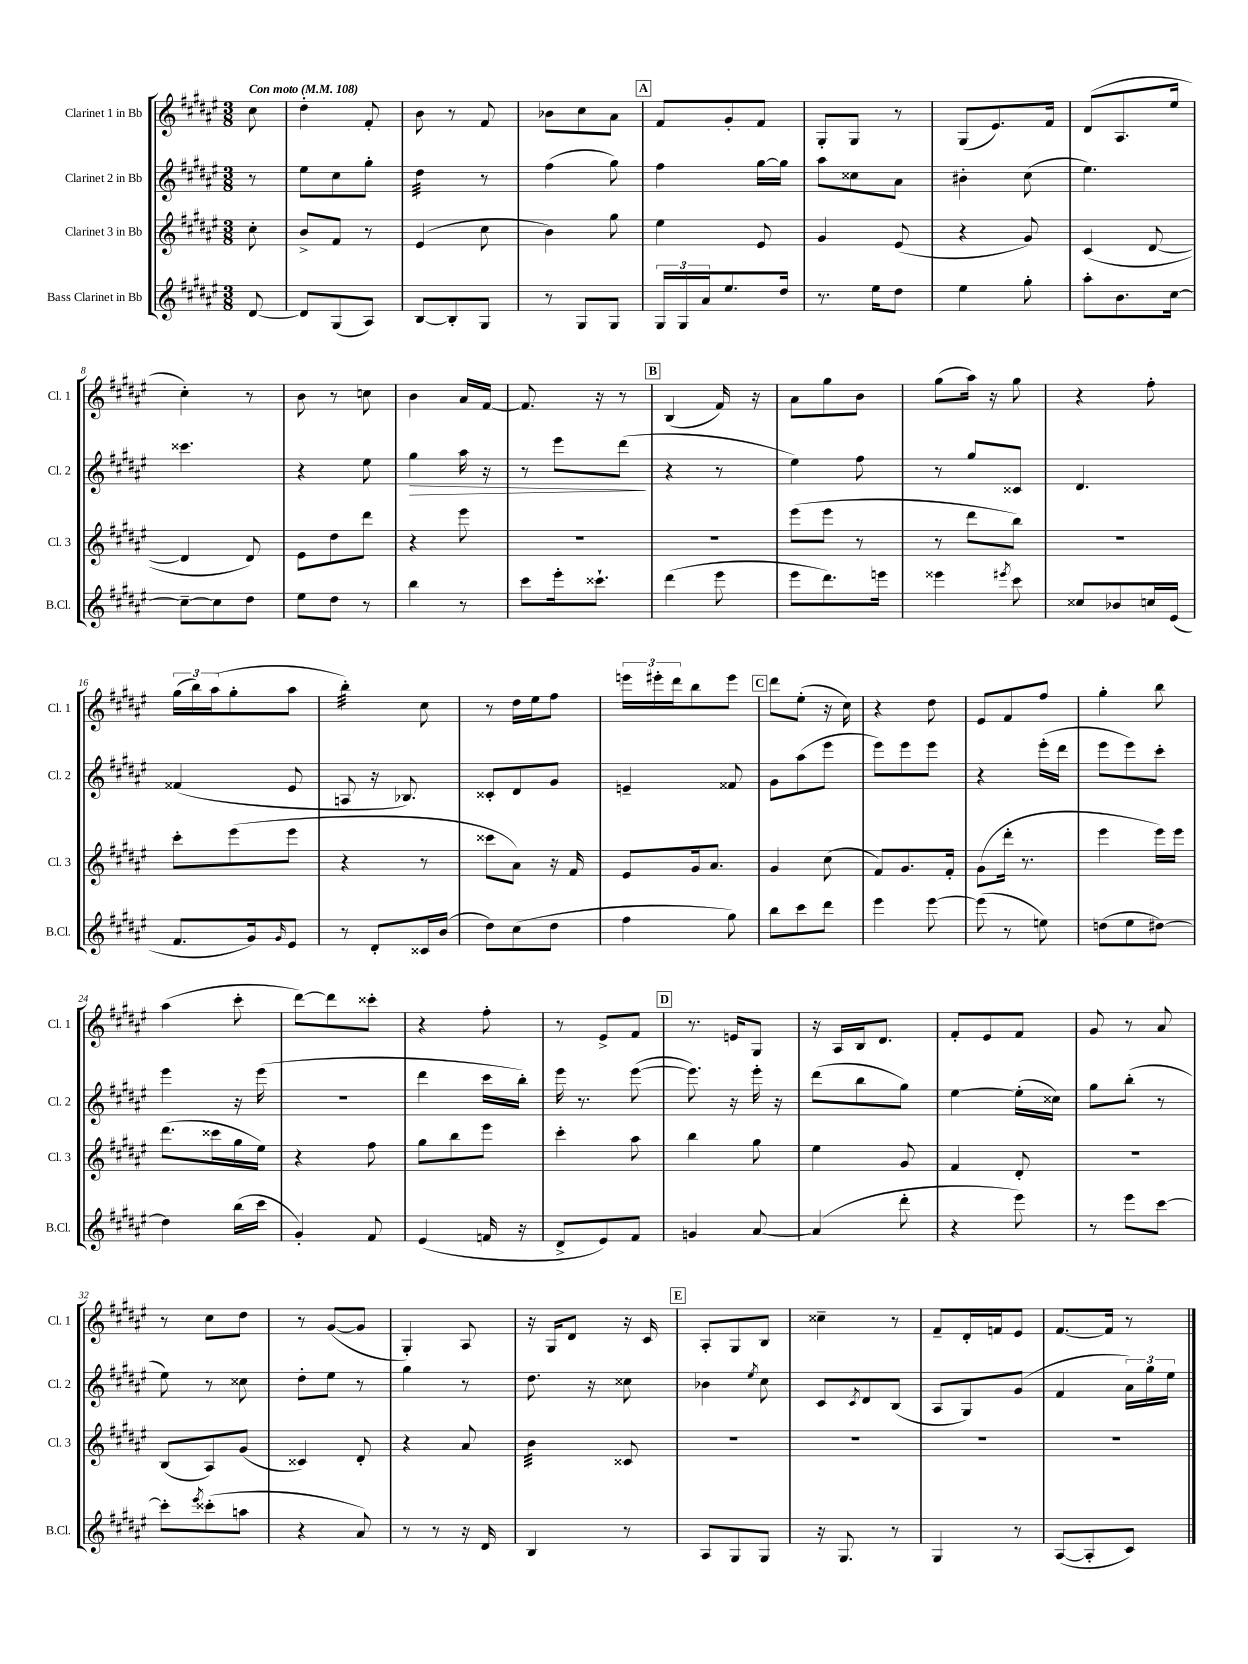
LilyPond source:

<<
\new StaffGroup <<
\new Staff = "s0" \with { instrumentName = "Clarinet 1 in Bb" shortInstrumentName = "Cl. 1" } {
    \clef treble \key fis \major \numericTimeSignature \time 3/8 \partial 8 \tempo "Con moto" 4 = 108
    cis''8 |
    dis''4-. fis'8-. |
    b'8 r8 fis'8 |
    bes'8 cis''8 ais'8 |
    \mark \markup { \box "A" } fis'8 gis'8-. fis'8 |
    gis8-. gis8 r8 |
    gis8( eis'8.) fis'16 |
    dis'8( ais8. eis''16 |
    cis''4-.) r8 |
    b'8 r8 c''8 |
    b'4 ais'16 fis'16~ |
    fis'8. r16 r8 |
    \mark \markup { \box "B" } b4( fis'16) r16 |
    ais'8 gis''8 b'8 |
    gis''8( ais''16) r16 gis''8 |
    r4 fis''8-. |
    \tuplet 3/2 { gis''16( b''16) ais''16( } gis''8-. ais''8 |
    b''4:32-.) cis''8 |
    r8 dis''16 eis''16 fis''8 |
    \tuplet 3/2 { e'''16 eis'''16-. dis'''16 } b''8 eis'''8 |
    \mark \markup { \box "C" } dis'''8 eis''8-.( r16 cis''16) |
    r4 dis''8 |
    eis'8 fis'8 fis''8 |
    gis''4-. b''8 |
    ais''4( cis'''8-. |
    dis'''8~) dis'''8 cisis'''8-. |
    r4 fis''8-. |
    r8 eis'8-> fis'8 |
    \mark \markup { \box "D" } r8. e'16 gis8 |
    r16 ais16 b16 dis'8. |
    fis'8-. eis'8 fis'8 |
    gis'8 r8 ais'8 |
    r8 cis''8 dis''8 |
    r8 gis'8~( gis'8 |
    gis4-.) ais8 |
    r16 gis16 dis'8 r16 cis'16 |
    \mark \markup { \box "E" } ais8-. gis8 b8 |
    cisis''4-- r8 |
    fis'8-- dis'16-. f'16 eis'8 |
    fis'8.~ fis'16 r8 \bar "|." |
}
\new Staff = "s1" \with { instrumentName = "Clarinet 2 in Bb" shortInstrumentName = "Cl. 2" } {
    \clef treble \key fis \major \numericTimeSignature \time 3/8 \partial 8
    r8 |
    eis''8 cis''8 gis''8-. |
    dis''4:32 r8 |
    fis''4( gis''8) |
    \mark \markup { \box "A" } fis''4 gis''16~ gis''16 |
    ais''8 cisis''8 ais'8 |
    bis'4-. cis''8( |
    eis''4.) |
    cisis'''4. |
    r4 eis''8 |
    gis''4\> ais''16 r16 |
    r8 eis'''8 dis'''8\!( |
    \mark \markup { \box "B" } r4 r8 |
    eis''4) fis''8 |
    r8 gis''8 cisis'8 |
    dis'4. |
    fisis'4( eis'8 |
    a8 r16 bes8.) |
    cisis'8-. dis'8 gis'8 |
    e'4-- fisis'8 |
    \mark \markup { \box "C" } gis'8 ais''8( eis'''8 |
    eis'''8) eis'''8 eis'''8 |
    r4 eis'''16-.( dis'''16 |
    eis'''8 eis'''8) cis'''8-. |
    eis'''4 r16 eis'''16( |
    R4. |
    dis'''4 cis'''16 b''16-.) |
    eis'''16 r8. eis'''8~( |
    \mark \markup { \box "D" } eis'''8.) r16 eis'''16-. r16 |
    dis'''8( b''8 gis''8) |
    eis''4~ eis''16-.( cisis''16) |
    gis''8 b''8-.( r8 |
    eis''8) r8 cisis''8 |
    dis''8-. eis''8 r8 |
    gis''4 r8 |
    dis''8. r16 cisis''8 |
    \mark \markup { \box "E" } bes'4 \acciaccatura { eis''8 } cis''8 |
    cis'8 \acciaccatura { cis'8 } dis'8 b8( |
    ais8 gis8) gis'8( |
    fis'4 \tuplet 3/2 { ais'16) gis''16 eis''16 } \bar "|." |
}
\new Staff = "s2" \with { instrumentName = "Clarinet 3 in Bb" shortInstrumentName = "Cl. 3" } {
    \clef treble \key fis \major \numericTimeSignature \time 3/8 \partial 8
    cis''8-. |
    b'8-> fis'8 r8 |
    eis'4( cis''8 |
    b'4) gis''8 |
    \mark \markup { \box "A" } eis''4 eis'8 |
    gis'4 eis'8( |
    r4 gis'8) |
    cis'4( dis'8~ |
    dis'4 dis'8) |
    eis'8 dis''8 dis'''8 |
    r4 eis'''8 |
    R4. |
    \mark \markup { \box "B" } R4. |
    eis'''8( eis'''8 r8 |
    r8 dis'''8 b''8) |
    r4. |
    cis'''8-. eis'''8( eis'''8 |
    r4 r8 |
    cisis'''8 ais'8) r16 fis'16 |
    eis'8 gis'16 ais'8. |
    \mark \markup { \box "C" } gis'4 cis''8( |
    fis'8) gis'8. fis'16-. |
    gis'8( dis'''16-. r8. |
    eis'''4 eis'''16) eis'''16 |
    dis'''8.( cisis'''16 gis''16 eis''16) |
    r4 fis''8 |
    gis''8 b''8 eis'''8 |
    cis'''4-. ais''8 |
    \mark \markup { \box "D" } b''4 gis''8 |
    eis''4 gis'8 |
    fis'4 dis'8-. |
    R4. |
    b8( ais8) gis'8( |
    cisis'4) dis'8-. |
    r4 ais'8 |
    b'4:32 cisis'8 |
    \mark \markup { \box "E" } R4. |
    R4. |
    R4. |
    R4. \bar "|." |
}
\new Staff = "s3" \with { instrumentName = "Bass Clarinet in Bb" shortInstrumentName = "B.Cl." } {
    \clef treble \key fis \major \numericTimeSignature \time 3/8 \partial 8
    dis'8~ |
    dis'8 gis8( ais8) |
    b8~ b8-. gis8 |
    r8 gis8 gis8 |
    \mark \markup { \box "A" } \tuplet 3/2 { gis16 gis16 ais'16 } eis''8. dis''16 |
    r8. eis''16 dis''8 |
    eis''4 gis''8-. |
    ais''8-. b'8. cis''16~ |
    cis''8~-- cis''8 dis''8 |
    eis''8 dis''8 r8 |
    b''4 r8 |
    cis'''8 eis'''16-. cisis'''8.-! |
    \mark \markup { \box "B" } dis'''4( eis'''8 |
    eis'''8 dis'''8.) e'''16 |
    eisis'''4 \acciaccatura { eis'''8 } cis'''8 |
    cisis''8 bes'8 c''16 eis'16( |
    fis'8. gis'16) \grace { gis'16 } eis'8 |
    r8 dis'8-. cisis'16 b'16( |
    dis''8) cis''8( dis''8 |
    fis''4 gis''8) |
    \mark \markup { \box "C" } b''8 cis'''8 dis'''8 |
    eis'''4 eis'''8~ |
    eis'''8( r8 e''8) |
    d''8( eis''8 dis''8~) |
    dis''4 b''16( cis'''16 |
    gis'4-.) fis'8 |
    eis'4( f'16 r16 |
    dis'8-> eis'8) fis'8 |
    \mark \markup { \box "D" } g'4 ais'8~ |
    ais'4( dis'''8-. |
    r4 eis'''8) |
    r8 eis'''8 cis'''8~ |
    cis'''8-. \acciaccatura { eis'''8 } cisis'''8-.( a''8 |
    r4 ais'8) |
    r8 r8 r16 dis'16 |
    b4 r8 |
    \mark \markup { \box "E" } ais8 gis8 gis8 |
    r16 gis8. r8 |
    gis4 r8 |
    ais8~( ais8-. cis'8) \bar "|." |
}
>>
>>
